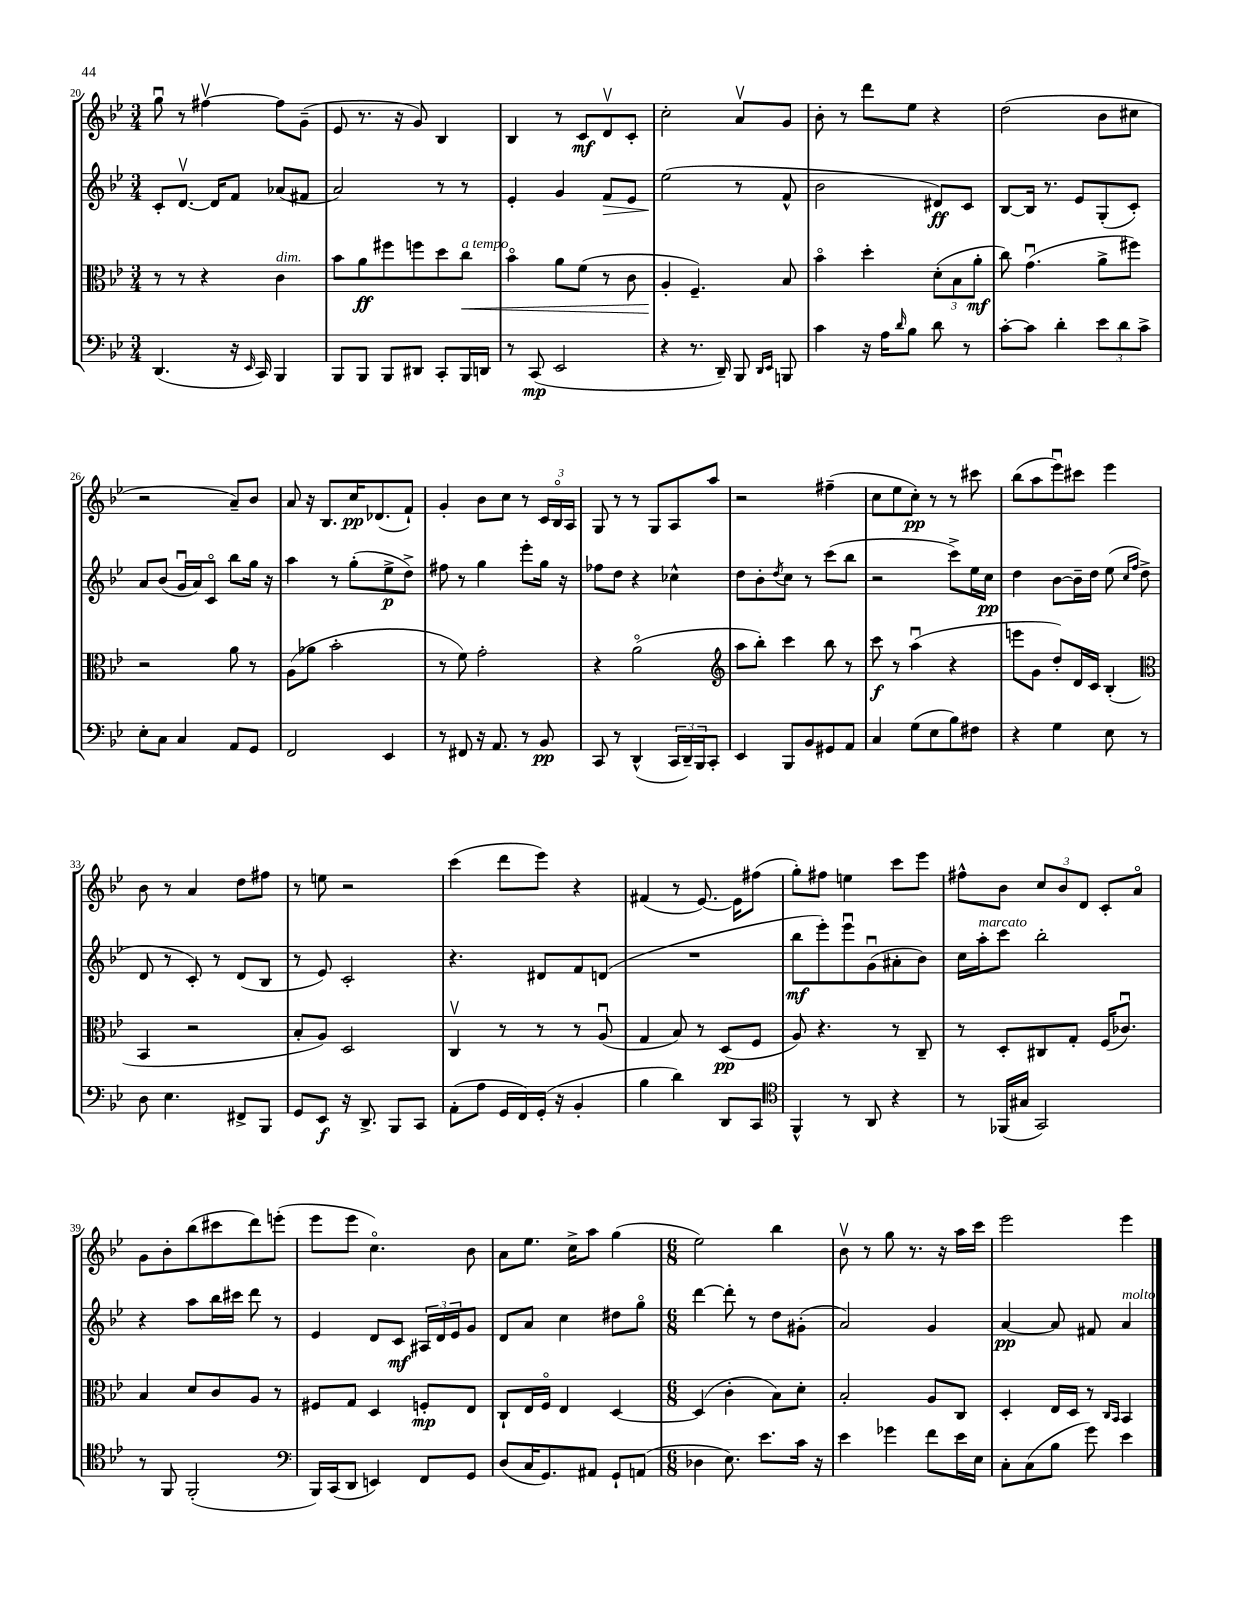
<<
\new StaffGroup <<
\new Staff = "s0" {
    \clef treble \key bes \major \numericTimeSignature \time 3/4
    g''8\downbow r8 fis''4~\upbow fis''8 g'8--( |
    ees'8 r8. r16 g'8) bes4 |
    bes4 r8 c'8\mf d'8\upbow c'8-. |
    c''2-. a'8\upbow g'8 |
    bes'8-. r8 d'''8 ees''8 r4 |
    d''2( bes'8 cis''8 |
    r2 a'8--) bes'8 |
    a'8 r16 bes8. c''16\pp des'8.( f'8-!) |
    g'4-. bes'8 c''8 r8 \tuplet 3/2 { c'16 bes16\flageolet a16 } |
    g8 r8 r8 g8 a8 a''8 |
    r2 fis''4--( |
    c''8 ees''8 c''8-.\pp) r8 r8 cis'''8 |
    bes''8( a''8 ees'''8\downbow) cis'''8 ees'''4 |
    bes'8 r8 a'4 d''8 fis''8 |
    r8 e''8 r2 |
    c'''4( d'''8 ees'''8) r4 |
    fis'4( r8 ees'8.~) ees'16 fis''8( |
    g''8-.) fis''8 e''4 c'''8 ees'''8 |
    fis''8-^ bes'8 \tuplet 3/2 { c''8 bes'8 d'8 } c'8-. a'8\flageolet |
    g'8 bes'8-. bes''8( cis'''8 d'''8) e'''8-.( |
    ees'''8 ees'''8 c''4.\flageolet) bes'8 |
    a'8 ees''8. c''16-> a''8 g''4( |
    \numericTimeSignature \time 6/8 ees''2) bes''4 |
    bes'8\upbow r8 g''8 r8. r16 a''16 c'''16 |
    ees'''2 ees'''4 \bar "|." |
}
\new Staff = "s1" {
    \clef treble \key bes \major \numericTimeSignature \time 3/4
    c'8-. d'8.~\upbow d'16 f'8 aes'8( fis'8 |
    a'2) r8 r8 |
    ees'4-. g'4 f'8\> ees'8 |
    ees''2\!( r8 f'8-^ |
    bes'2 dis'8\ff) c'8 |
    bes8~ bes16 r8. ees'8 g8-.( c'8-.) |
    a'8 bes'8( g'16\downbow a'16) c'8\flageolet bes''8 g''16 r16 |
    a''4 r8 g''8-.( ees''8->\p d''8->) |
    fis''8 r8 g''4 ees'''8-. g''16 r16 |
    fes''8 d''8 r4 ces''4-^ |
    d''8 bes'8-. \acciaccatura { d''8 } c''8 r8 c'''8( bes''8 |
    r2 c'''8->) ees''16 c''16\pp |
    d''4 bes'8~ bes'16-- d''16 ees''8( \grace { c''16 f''16 } d''8-> |
    d'8 r8 c'8-.) r8 d'8( bes8 |
    r8 ees'8) c'2-. |
    r4. dis'8 f'8 d'8( |
    R2. |
    bes''8\mf ees'''8-.) ees'''8\downbow g'8\downbow( ais'8-. bes'8) |
    c''16 a''16-.^\markup { \italic "marcato" } c'''8 bes''2-. |
    r4 a''8 bes''16 cis'''16 d'''8 r8 |
    ees'4 d'8 c'8\mf \tuplet 3/2 { ais16 d'16 ees'16 } g'8 |
    d'8 a'8 c''4 dis''8 g''8\flageolet |
    \numericTimeSignature \time 6/8 d'''4~ d'''8-. r8 d''8 gis'8-.( |
    a'2) g'4 |
    a'4~\pp a'8 fis'8 a'4^\markup { \italic "molto" } \bar "|." |
}
\new Staff = "s2" {
    \clef alto \key bes \major \numericTimeSignature \time 3/4
    r8 r8 r4 c'4^\markup { \italic "dim." } |
    bes'8 a'8\ff fis''8 f''8 d''8 c''8\<^\markup { \italic "a tempo" } |
    bes'4\flageolet a'8 f'8( r8 c'8 |
    a4-.\! f4.--) bes8 |
    bes'4\flageolet d''4-. \tuplet 3/2 { d'8-.( bes8 a'8-.\mf } |
    c''8) g'4.\downbow( a'8-> fis''8) |
    r2 a'8 r8 |
    a8( aes'8 bes'2-. |
    r8 f'8) g'2-. |
    r4 a'2\flageolet( |
    \clef treble a''8 bes''8-.) c'''4 bes''8 r8 |
    c'''8\f r8 a''4\downbow( r4 |
    e'''8 g'8 d''8-.) d'16 c'16 bes4-.( |
    \clef alto bes,4 r2 |
    bes8-. a8) d2 |
    c4\upbow r8 r8 r8 a8\downbow( |
    g4 bes8) r8 d8\pp( f8 |
    a8) r4. r8 c8-- |
    r8 d8-. cis8 g8-. f16( ces'8.\downbow) |
    bes4 d'8 c'8 a8 r8 |
    fis8 g8 d4 f8-.\mp ees8 |
    c8-! ees16 f16\flageolet ees4 d4~ |
    \numericTimeSignature \time 6/8 d4( c'4-. bes8) d'8-. |
    bes2-. a8 c8 |
    d4-. ees16 d16 r8 \grace { c16 bes,16 } bes,4 \bar "|." |
}
\new Staff = "s3" {
    \clef bass \key bes \major \numericTimeSignature \time 3/4
    d,4.( r16 \grace { ees,16 } c,16) bes,,4 |
    bes,,8 bes,,8 bes,,8 dis,8 c,8-. bes,,16 d,16 |
    r8 c,8\mp( ees,2 |
    r4 r8. d,16--) bes,,8 \grace { d,16 ees,16 } b,,8 |
    c'4 r16 a16 \grace { d'16 } bes8 d'8 r8 |
    c'8~-. c'8 d'4-. \tuplet 3/2 { ees'8 d'8 c'8-> } |
    ees8-. c8 c4 a,8 g,8 |
    f,2 ees,4 |
    r8 fis,8 r16 a,8. r8 bes,8\pp |
    c,8 r8 d,4-^( \tuplet 3/2 { c,16 d,16--) bes,,16 } c,8-. |
    ees,4 bes,,8 bes,8 gis,8 a,8 |
    c4 g8( ees8 bes8) fis8 |
    r4 g4 ees8 r8 |
    d8 ees4. fis,8-> bes,,8 |
    g,8 ees,8\f r16 d,8.-> bes,,8 c,8 |
    a,8-.( a8 g,16 f,16) g,16-.( r16 bes,4-. |
    bes4 d'4) d,8 c,8 |
    \clef tenor f,4-^ r8 a,8 r4 |
    r8 fes,16( gis16 g,2) |
    r8 f,8 f,2-.( |
    \clef bass bes,,16) c,16( d,8 e,4) f,8 g,8 |
    d8( c16 g,8.) ais,8 g,8-! a,8( |
    \numericTimeSignature \time 6/8 des4 ees8.) ees'8. c'16 r16 |
    ees'4 ges'4 f'8 ees'16 ees16 |
    c8-. c8( bes8 g'8) ees'4 \bar "|." |
}
>>
>>
\layout { \context { \Score currentBarNumber = #20 } }
